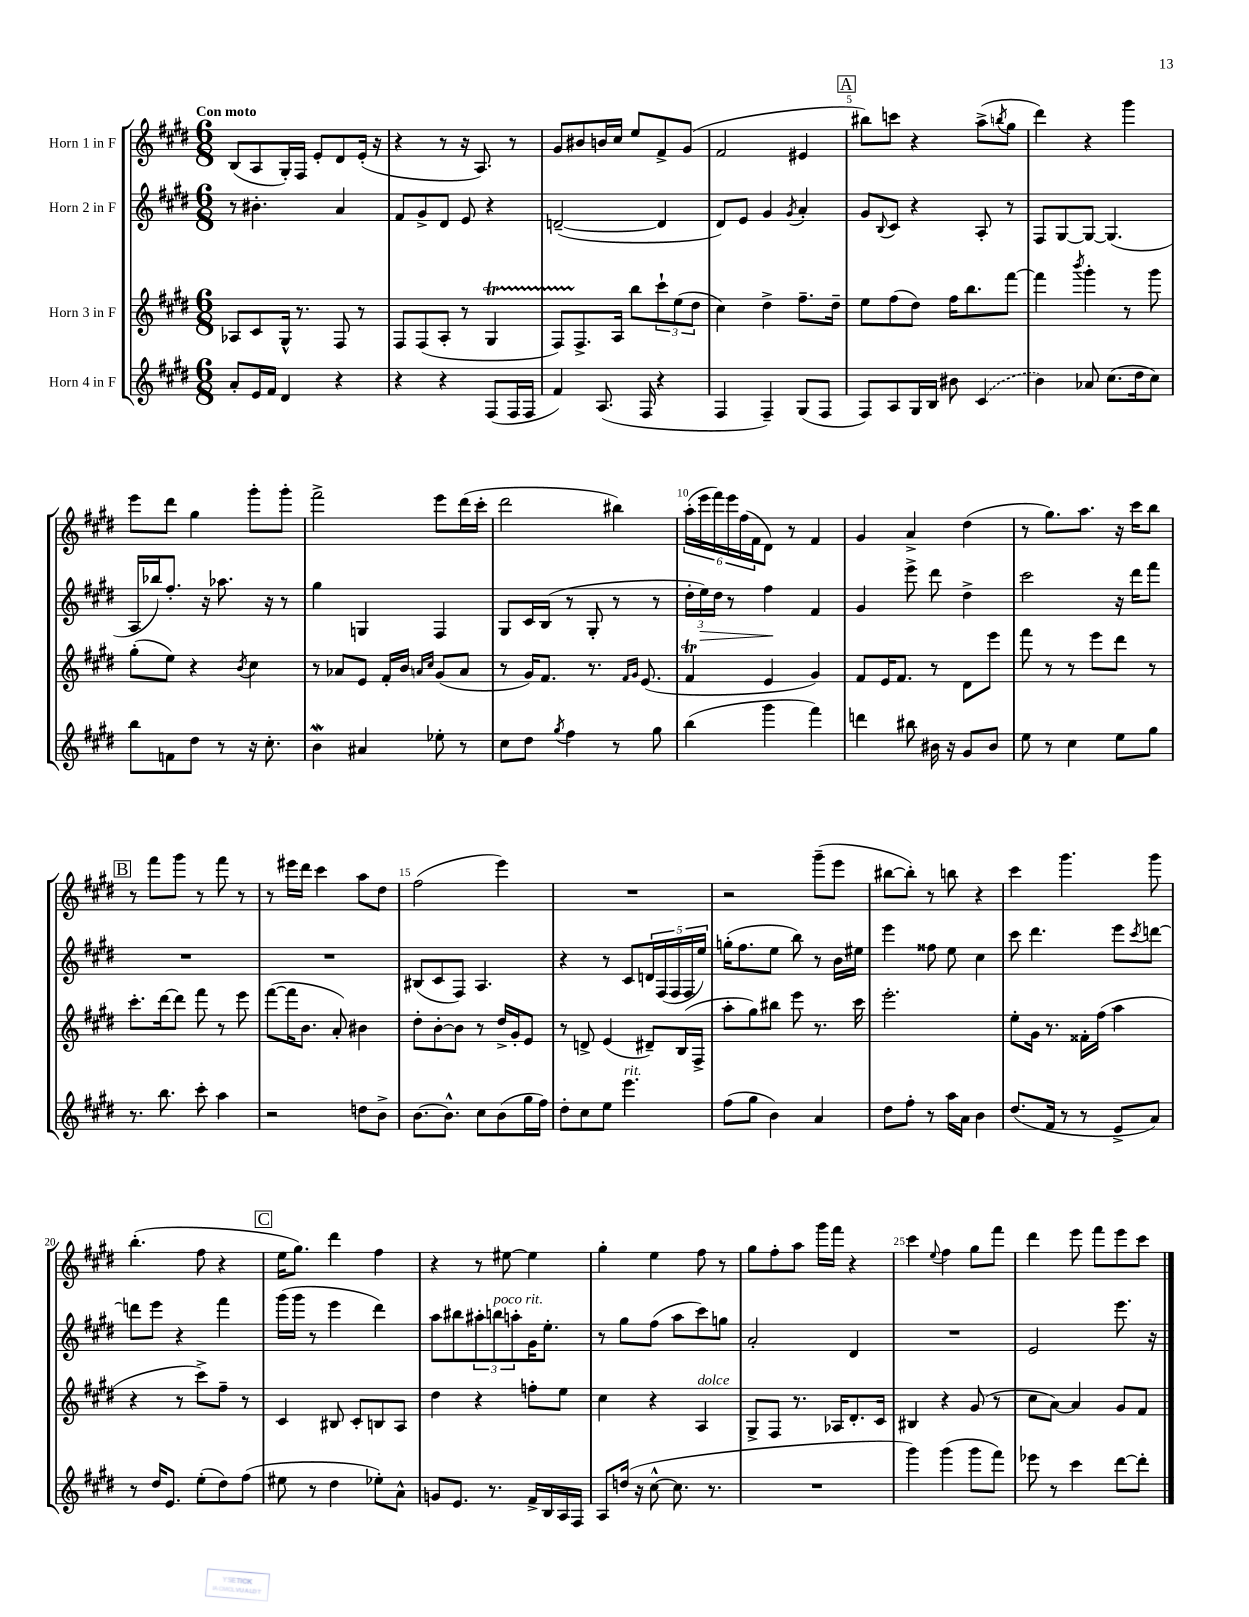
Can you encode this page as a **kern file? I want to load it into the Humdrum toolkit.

**kern	**kern	**kern	**kern
*staff4	*staff3	*staff2	*staff1
*clefG2	*clefG2	*clefG2	*clefG2
*k[f#c#g#d#]	*k[f#c#g#d#]	*k[f#c#g#d#]	*k[f#c#g#d#]
*M6/8	*M6/8	*M6/8	*M6/8
8a'/L	8A-/L	8r	(8B/L
16e/L	8c#/	4.b#'\	8A/
16f#/JJ	.	.	.
4d#/	16G#^^/Jk	.	16G#'/L)
.	8.r	.	16F#/JJ
.	.	.	8e'/L
4r	8F#/	4a/	8d#/
.	8r	.	(16e'/Jk
.	.	.	16r
=	=	=	=
4r	8F#/L	8f#/L	4r
.	(8F#/	8g#^/	.
4r	8A'/J	8d#/J	8r
.	8r	8e/	16r
.	.	.	8.A/)
(8F#/L	4G#/	4r	.
16F#/L	.	.	8r
16F#/JJ	.	.	.
=	=	=	=
4f#/)	8F#/L)	([2d~/	8g#/L
.	8.F#^/	.	8b#/
(8.A/	.	.	16b/L
.	16A/Jk	.	16cc#/JJ
.	8bb\L	.	8ee/L
16F#/	.	.	.
4r	12ccc#`\	4d/]	8f#^/
.	(12ee\	.	.
.	.	.	(8g#/J
.	12dd#\J	.	.
=	=	=	=
4F#/	4cc#\)	8d#/L)	2f#/
.	.	8e/J	.
4F#~/)	4dd#^\	4g#/	.
.	.	8qg#/	.
(8G#/L	8.ff#~\L	4a'/	4e#/
8F#/J	.	.	.
.	16dd#~\Jk	.	.
=	=	=	=
8F#/L)	8ee\L	8g#/L	8bb#\L)
.	.	8qqB/	.
8A/	(8ff#\	8c#/J	8ccc\J
16G#/L	8dd#\J)	4r	4r
16B/JJ	.	.	.
8b#\	16ff#\LK	.	.
.	8.bb\	.	.
(4c#/	.	8A'/	(8aa^\L
.	.	.	8qbb/
.	[8fff#\J	8r	8gg#\J
=	=	=	=
4b\)	4fff#\]	8F#/L	4ddd#\)
.	.	[8G#/	.
.	8qbbb/	.	.
8a-/	4ggg#'\	8G#/_J	4r
(8.cc#\L	.	(4.G#/]	.
.	8r	.	4ggg#\
16dd#\k	.	.	.
8cc#\J)	8ggg#\	.	.
=	=	=	=
8bb\L	(8gg#'\L	16A/LL	8eee\L
.	.	16bb-/J)	.
8f\	8ee\J)	8.ff#'/J	8ddd#\J
8dd#\J	4r	.	4gg#\
.	.	16r	.
8r	.	8.aa-\	.
.	8qb/	.	.
16r	4cc#\	.	8ggg#'\L
8.cc#'\	.	16r	.
.	.	8r	8ggg#'\J
=	=	=	=
4b\	8r	4gg#\	2fff#^\
.	8a-/L	.	.
4a#/	8e/J	4G/	.
.	16f#'/LL	.	.
.	16b/JJ	.	.
.	16qqa/LL	.	.
.	16qqcc#/JJ	.	.
8ee-'\	(8g#/L	4F#/	8eee\L
8r	8a/J	.	(16ddd#\L
.	.	.	16ccc#'\JJ
=	=	=	=
8cc#\L	8r	8G#/L	2ddd#\
8dd#\J	16g#/LK)	16c#/L	.
.	8.f#/J	(16B/JJ	.
8qgg#/	.	.	.
4ff#\	.	8r	.
.	8.r	8G#'/	.
8r	.	8r	4bb#\)
.	16qqf#/LL	.	.
.	16qqg#/JJ	.	.
.	(8.e/	.	.
8gg#\	.	8r	.
=	=	=	=
(4bb\	4f#/	24dd#'\LL	(24aa'\LL
.	.	24ee\)	24eee\
.	.	24dd#\JJ	24fff#\)
.	.	8r	24eee\
.	.	.	(24ff#\
.	.	.	24f#\J
4ggg#\	4e/	4ff#\	8d#\J)
.	.	.	8r
4fff#\)	4g#/)	4f#/	4f#/
=	=	=	=
4ddd\	8f#/L	4g#/	4g#/
.	16e/K	.	.
.	8.f#/J	.	.
8bb#\	.	8eee^\	4a^/
16b#\	8r	8ddd#\	.
16r	.	.	.
8g#/L	8d#\L	4dd#^\	(4dd#\
8b#/J	8eee\J	.	.
=	=	=	=
8ee\	8fff#\	2ccc#\	8r
8r	8r	.	8.gg#\L)
4cc#\	8r	.	.
.	.	.	8.aa\J
.	8eee\L	.	.
8ee\L	8ddd#\J	16r	16r
.	.	16ddd#\LK	16ccc#\LK
8gg#\J	8r	8fff#\J	8bb\J
=	=	=	=
8.r	8.ccc#'\L	2.r	8r
.	.	.	8fff#\L
8.bb\	[16ddd#\k	.	.
.	8ddd#\]J	.	8ggg#\J
8ccc#'\	8fff#\	.	8r
4aa\	8r	.	8fff#\
.	8eee\	.	8r
=	=	=	=
2r	([8fff#\L	2.r	8r
.	16fff#\]K	.	16eee#\LL
.	8.b\J	.	16ddd#\JJ
.	.	.	4ccc#\
.	8a'/)	.	.
8dd\L	4b#\	.	8aa\L
8b^\J	.	.	8dd#\J
=	=	=	=
[8.b\L	8dd#'\L	(8B#/L	(2ff#\
.	[8b'\	8c#/	.
8.b^^\]J	.	.	.
.	8b\]J	8F#/J)	.
8cc#\L	8r	4.A/	.
(8b\	16dd#^/LL	.	4eee\)
.	16g#'/J	.	.
16gg#\L	8e/J	.	.
16ff#\JJ)	.	.	.
=	=	=	=
8dd#'\L	8r	4r	2.r
8cc#\	8d^/	.	.
8ee\J	(4e/	8r	.
4.eee\	.	8c#/L	.
.	8d#~/L)	20d/L	.
.	.	(20F#/	.
.	.	20F#/	.
.	(16B/L	.	.
.	.	20F#/	.
.	16F#^/JJ	.	.
.	.	20ee/JJ)	.
=	=	=	=
(8ff#\L	8aa'\L	(16gg'\LK	2r
.	.	8.ff#\	.
8gg#\J	8gg#\)	.	.
4b\)	8bb#\J	8ee\J	.
.	8eee\	8bb\)	.
4a/	8.r	8r	(8ggg#~\L
.	.	16b\LL	8eee\J
.	16ccc#\	16ee#\JJ	.
=	=	=	=
8dd#\L	2.eee'\	4eee\	[8bb#\L
8ff#'\J	.	.	8bb#'\]J)
8r	.	8ff##\	8r
16aa\LL	.	8ee\	8bb\
16a\JJ	.	.	.
4b\	.	4cc#\	4r
=	=	=	=
(8.dd#/L	8ee'\L	8ccc#\	4ccc#\
.	16g#\Jk	4.ddd#\	.
16f#/Jk	8.r	.	.
8r	.	.	4.ggg#\
8r	16f##'\LL	.	.
.	(16ff#\JJ	.	.
8e^/L	4aa\	8eee\L	.
.	.	8qccc#/	.
8a/J)	.	[8ddd\J	8ggg#\
=	=	=	=
8r	4r	8ddd\]L	(4.bb'\
16dd#/LK	.	8eee\J	.
8.e/J	.	.	.
.	8r	4r	.
(8ee'\L	8ccc#^\L)	.	8ff#\
8dd#\)	8ff#~\J	4fff#\	4r
(8ff#\J	8r	.	.
=	=	=	=
8ee#\	4c#/	(16ggg#\LL	16ee\LK
.	.	16ggg#\JJ	8.gg#\J)
8r	.	8r	.
4dd#\	8B#/	4eee\	4ddd#\
.	8c#'/L	.	.
8ee-'\L)	8B/	4ddd#\)	4ff#\
8a^^\J	8A/J	.	.
=	=	=	=
8g/L	4dd#\	8aa\L	4r
8.e/J	.	8bb#\	.
.	4r	12aa#'\	8r
8.r	.	.	.
.	.	12bb\	.
.	.	.	[8ee#\
.	.	12aa'\	.
16f#^/LL	8ff'\L	16g#\K	4ee#\]
16B/	.	8.ee'\J	.
16A/	8ee\J	.	.
16F#/JJ	.	.	.
=	=	=	=
8A/L	4cc#\	8r	4gg#'\
(16dd/Jk	.	8gg#\L	.
16r	.	.	.
[8cc#^^\	4r	(8ff#\J	4ee\
8.cc#\]	.	8aa\L	.
.	4A/	8ccc#\)	8ff#\
8.r	.	.	.
.	.	8gg\J	8r
=	=	=	=
2.r	8G#^/L	2a'/	8gg#\L
.	8F#/J	.	8ff#'\
.	8.r	.	8aa\J
.	.	.	16ggg#\LL
.	16A-/LK	.	16fff#\JJ
.	8.d#'/	4d#/	4r
.	16c#/Jk	.	.
=	=	=	=
4ggg#\)	4B#/	2.r	4ccc#\
.	.	.	8qqee/
(4ggg#\	4r	.	4ff#\
8ggg#\L	(8g#/	.	8gg#\L
8fff#\J)	8r	.	8fff#\J
=	=	=	=
8eee-\	8cc#\L	2e/	4ddd#\
8r	[8a\J)	.	.
4ccc#\	4a/]	.	8eee\
.	.	.	8fff#\L
[8ddd#\L	8g#/L	8.eee\	8eee\
8ddd#'\]J	8f#/J	.	8ccc#\J
.	.	16r	.
==	==	==	==
*-	*-	*-	*-
